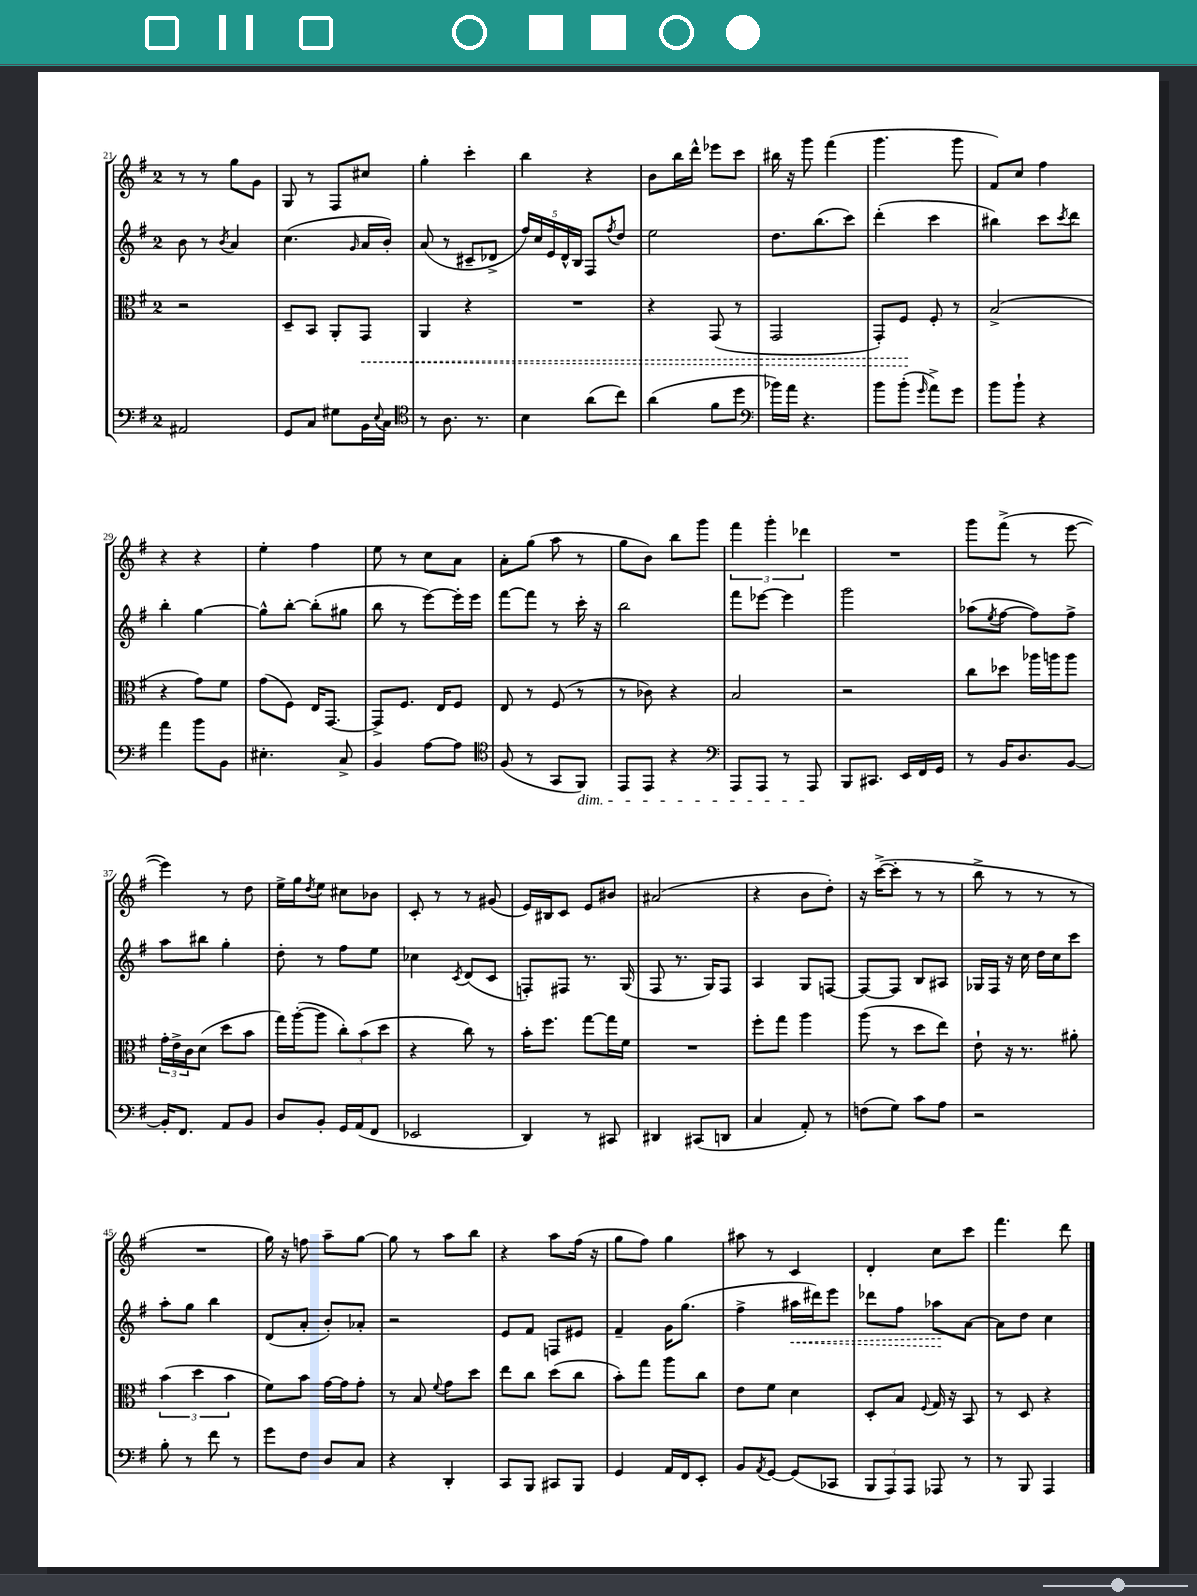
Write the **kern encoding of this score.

**kern	**kern	**dynam	**kern	**dynam	**kern
*part4	*part3	*part3	*part2	*part2	*part1
*staff4	*staff3	*staff3	*staff2	*staff2	*staff1
*clefF4	*clefC3	*	*clefG2	*	*clefG2
*k[f#]	*k[f#]	*	*k[f#]	*	*k[f#]
*M2/4	*M2/4	*	*M2/4	*	*M2/4
=21	=21	=21	=21	=21	=21
2AA#X/	2r	.	8b\	.	8r
.	.	.	8r	.	8r
.	.	.	8qb/	.	.
.	.	.	4a/	.	8gg\L
.	.	.	.	.	8g\J
=22	=22	=22	=22	=22	=22
8GG/L	8D~/L	.	(4.cc\	.	8G/
8C/J	8BB/J	.	.	.	8r
8G#X\L	8AA'/L	.	.	.	8F#/L
.	.	.	16qqg/	.	.
!	!	!LO:HP:b	!	!	!
16BB\L	8GG/J	<	16a/LL	.	8cc#X/J
8qqE/	.	.	.	.	.
16C\JJ	.	.	16b'/JJ)	.	.
=23	=23	=23	=23	=23	=23
*clefC4	*	*	*	*	*
8r	4AA/	.	(8a/	.	4gg'\
8.A\	.	.	8r	.	.
.	4r	.	8c#X~/L	.	4ccc'\
8.r	.	.	.	.	.
.	.	.	8d-X^/J	.	.
=24	=24	=24	=24	=24	=24
4B\	2r	.	20ff#/LL)	.	4bb\
.	.	.	20cc/	.	.
.	.	.	20e/	.	.
.	.	.	20d^^/	.	.
.	.	.	20B/JJ	.	.
(8a\L	.	.	8F#/L	.	4r
.	.	.	8qff#/	.	.
8cc\J)	.	.	8dd/J	.	.
=25	=25	=25	=25	=25	=25
(4a\	4r	.	2ee\	.	8b\L
.	.	.	.	.	16bb\L
.	.	.	.	.	16ddd^^\JJ
8f#\L	(8GG/	.	.	.	8eee-X\L
8dd\J	8r	.	.	.	8ccc\J
=26	=26	=26	=26	=26	=26
*clefF4	*	*	*	*	*
16b-X\LL)	2GG/	.	8.dd\L	.	16bb#X\
16a\JJ	.	.	.	.	16r
4.r	.	.	.	.	8ggg\
.	.	.	(8.bb\	.	.
.	.	.	.	.	(4fff#\
.	.	.	8ccc\J)	.	.
=27	=27	=27	=27	=27	=27
8b\L	8GG'/L)	.	(4ddd'\	.	4.ggg\
(8b'\J	8F#/J	.	.	.	.
16qqg/	.	.	.	.	.
8a^\L)	8F#'/	[	4ccc\	.	.
8g\J	8r	.	.	.	8ggg\
=28	=28	=28	=28	=28	=28
8b\L	(2B^/	.	4bb#X\)	.	8f#/L)
8b`\J	.	.	.	.	8cc/J
4r	.	.	8ccc\L	.	4ff#\
.	.	.	8qccc/	.	.
.	.	.	8ddd\J	.	.
!!LO:LB:g=z
=29	=29	=29	=29	=29	=29
4a\	4r	.	4bb'\	.	4r
8b\L	8g\L)	.	[4gg\	.	4r
8BB\J	8f#\J	.	.	.	.
=30	=30	=30	=30	=30	=30
4.E#X'\	(8g\L	.	8gg^^\L]	.	4ee'\
.	8F#\J)	.	[8bb'\J	.	.
.	16E/KL	.	(8bb'\L]	.	4ff#\
.	[8.GG/J	.	.	.	.
8C^/	.	.	8gg#X\J	.	.
=31	=31	=31	=31	=31	=31
4BB/	8GG^/L]	.	8bb\	.	8ee\
.	8.F#/J	.	8r	.	8r
[8A\L	.	.	[8eee\L)	.	8cc\L
.	16E/KL	.	.	.	.
8A\J]	8F#/J	.	16eee'\L]	.	8a\J
.	.	.	16eee\JJ	.	.
=32	=32	=32	=32	=32	=32
*clefC4	*	*	*	*	*
(8F#/	8E/	.	[8fff#\L	.	8a'\L
8r	8r	.	8fff#\J]	.	(8gg\J
8GG/L	(8F#/	.	8r	.	8aa\
!LO:TX:b:i:t=dim.	!	!	!	!	!
8FF#/J)	8r	.	16ccc'\	.	8r
.	.	.	16r	.	.
=33	=33	=33	=33	=33	=33
8EE/L	8r	.	2bb\	.	8gg\L
8EE/J	8c-X\)	.	.	.	8b\J)
4r	4r	.	.	.	8bb\L
.	.	.	.	.	8ggg\J
=34	=34	=34	=34	=34	=34
*clefF4	*	*	*	*	*
8AAA/L	2B/	.	8fff#\L	.	6fff#\
8AAA/J	.	.	[8eee-X\J	.	.
.	.	.	.	.	6ggg'\
8r	.	.	4eee-\]	.	.
.	.	.	.	.	6ddd-X\
8AAA/	.	.	.	.	.
=35	=35	=35	=35	=35	=35
8BBB/L	2r	.	2ggg\	.	2r
8.CC#X/J	.	.	.	.	.
16EE/LL	.	.	.	.	.
16FF#/	.	.	.	.	.
16GG/JJ	.	.	.	.	.
=36	=36	=36	=36	=36	=36
8r	8cc\L	.	(8aa-X\L	.	8ggg\L
.	.	.	8qee/	.	.
16BB/KL	8dd-X\J	.	[8ff#\J	.	(8fff#^\J
8.D/	.	.	.	.	.
.	16aa-X\LL	.	8ff#\L])	.	8r
.	16aan\J	.	.	.	.
[8BB/J	8aa\J	.	8ff#^\J	.	[8eee\
!!LO:LB:g=z
=37	=37	=37	=37	=37	=37
16BB'/KL]	24g'\LL	.	8aa\L	.	4eee\])
.	24e^\	.	.	.	.
8.FF#/J	.	.	.	.	.
.	24c\J	.	.	.	.
.	(8d\J	.	8bb#X\J	.	.
8AA/L	8dd\L	.	4gg'\	.	8r
8BB/J	8b\J	.	.	.	8dd\
=38	=38	=38	=38	=38	=38
8D/L	16gg\LL)	.	8dd'\	.	16ee^\LL
.	([16aa'\J	.	.	.	16gg\J
.	.	.	.	.	8qdd/
8BB'/J	8aa\J]	.	8r	.	8ee\J
16GG/LL	12cc'\L)	.	8ff#\L	.	8cc#X\L
(16AA/J	.	.	.	.	.
.	(12b\	.	.	.	.
8FF#/J	.	.	8ee\J	.	8b-X\J
.	12dd\J	.	.	.	.
=39	=39	=39	=39	=39	=39
2EE-X/	4r	.	4cc-X\	.	8c'/
.	.	.	.	.	8r
.	.	.	8qc/	.	.
.	8cc\)	.	(8d/L	.	8r
.	8r	.	8c/J	.	(8g#X/
=40	=40	=40	=40	=40	=40
4DD/)	16b'\KL	.	8Fn'/L)	.	16e/LL)
.	8.ff#\J	.	.	.	16B#X/J
.	.	.	8F#X/J	.	8c/J
8r	[8gg\L	.	8.r	.	8e/L
8CC#X/	16gg\L]	.	.	.	8b#X/J
.	16f#\JJ	.	(16G/	.	.
=41	=41	=41	=41	=41	=41
4DD#X/	2r	.	8F#/	.	(2a#X/
.	.	.	8.r	.	.
(8CC#X/L	.	.	.	.	.
.	.	.	16G/KL)	.	.
8DDn/J	.	.	8F#/J	.	.
=42	=42	=42	=42	=42	=42
4C/	8ff#'\L	.	4A/	.	4r
.	8gg\J	.	.	.	.
8AA'/)	4aa\	.	8G/L	.	8b\L
8r	.	.	[8Fn/J	.	8dd'\J)
=43	=43	=43	=43	=43	=43
(8Fn\L	(8aa\	.	8F/L_	.	16r
.	.	.	.	.	([16ccc^\KL
8G\J)	8r	.	8F/J]	.	8ccc'\J]
8c\L	8dd\L	.	8B/L	.	8r
8A\J	8ee\J)	.	8A#X/J	.	8r
=44	=44	=44	=44	=44	=44
2r	8e`\	.	16G-X/LL	.	8bb^\
.	.	.	16F#/JJ	.	.
.	16r	.	16r	.	8r
.	8.r	.	16cc\	.	.
.	.	.	16dd\LL	.	8r
.	.	.	16cc\J	.	.
.	8a#X'\	.	8ccc\J	.	8r
!!LO:LB:g=z
=45	=45	=45	=45	=45	=45
8B'\	(6b\	.	8aa'\L	.	2r
8r	.	.	8gg\J	.	.
.	6dd\	.	.	.	.
8f#\	.	.	4bb\	.	.
.	6b\	.	.	.	.
8r	.	.	.	.	.
=46	=46	=46	=46	=46	=46
8g\L	8f#\L)	.	(8d/L	.	16gg\)
.	.	.	.	.	16r
8F#\J	8b\J	.	8a'/J	.	8ffn\
8D/L	[16g\LL	.	8b'/L)	.	8aa~\L
.	16g\J]	.	.	.	.
8C/J	8g'\J	.	8a-X'/J	.	[8gg\J
=47	=47	=47	=47	=47	=47
4r	8r	.	2r	.	8gg\]
.	8B/	.	.	.	8r
.	8qqf#/	.	.	.	.
4DD'/	8g\L	.	.	.	8aa\L
.	8dd\J	.	.	.	8bb\J
=48	=48	=48	=48	=48	=48
8CC/L	8ee\L	.	8e/L	.	4r
8BBB/J	8cc\J	.	8f#/J	.	.
8CC#X/L	(8dd\L	.	8Fn/L	.	8aa\L
8BBB/J	8cc\J	.	8e#X/J	.	(16ff#\Jk
.	.	.	.	.	16r
=49	=49	=49	=49	=49	=49
4GG/	8b'\L)	.	4f#~/	.	8gg\L
.	8gg\J	.	.	.	8ff#\J)
16AA/LL	8aa\L	.	16g\KL	.	4gg\
16FF#/J	.	.	(8.gg\J	.	.
8EE'/J	8cc\J	.	.	.	.
=50	=50	=50	=50	=50	=50
8BB/L	8e\L	.	4ff#^\	.	8aa#X\
8qAA/	.	.	.	.	.
[8GG/J	8f#\J	.	.	.	8r
!	!	!	!	!LO:HP:b	!
(8GG/L]	4d\	.	16aa#X\LL	<	4c/
.	.	.	16ddd#X\J)	.	.
8CC-X/J	.	.	8eee\J	.	.
=51	=51	=51	=51	=51	=51
12BBB/L	8D'/L	.	8ddd-X\L	.	4d'/
12AAA/)	.	.	.	.	.
.	8B/J	.	8ff#\J	.	.
12AAA/J	.	.	.	.	.
.	8qqF#/	.	.	.	.
8AAA-X/	16G/	.	8aa-X\L	.	8cc\L
.	16r	.	.	.	.
8r	8BB/	.	[8a\J	[	8ccc\J
=52	=52	=52	=52	=52	=52
8r	8r	.	8a\L]	.	4.fff#\
8BBB/	8D/	.	8dd\J	.	.
4AAA/	4r	.	4cc\	.	.
.	.	.	.	.	8ddd\
==	==	==	==	==	==
*-	*-	*-	*-	*-	*-
